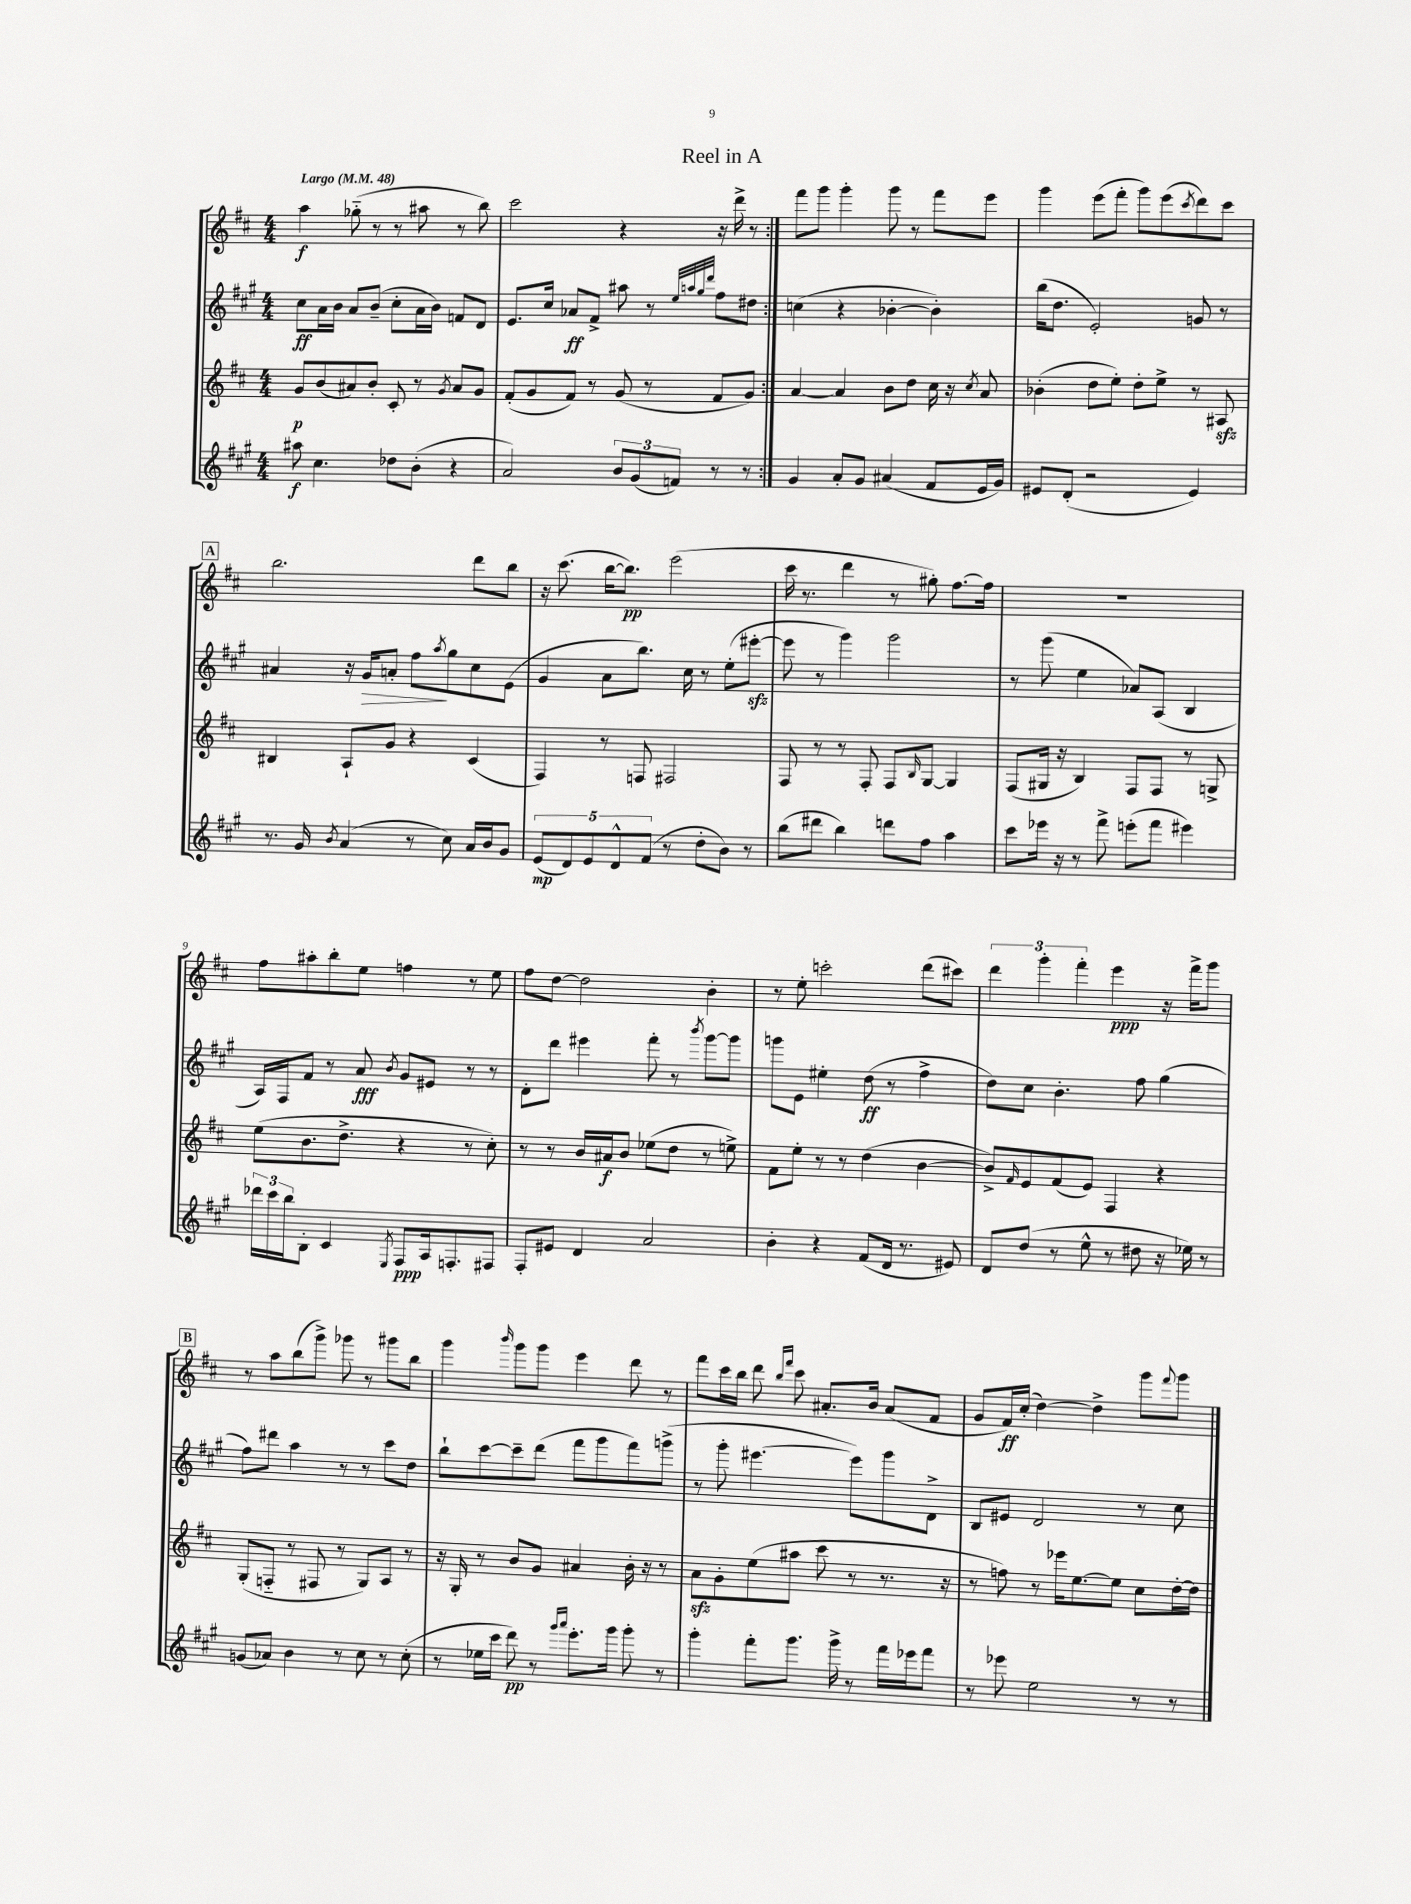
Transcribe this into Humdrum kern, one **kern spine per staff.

**kern	**kern	**kern	**kern
*staff4	*staff3	*staff2	*staff1
*clefG2	*clefG2	*clefG2	*clefG2
*k[f#c#g#]	*k[f#c#]	*k[f#c#g#]	*k[f#c#]
*M4/4	*M4/4	*M4/4	*M4/4
*MM48	*MM48	*MM48	*MM48
8aa#	8g	8cc#	4aa
4.cc#	(8b	16a	.
.	.	16b	.
.	8a#)	8a	(8gg-'~
.	8b'	(8b~	8r
8dd-	8c#'	8cc#'	8r
(8b'	8r	16a	8aa#
.	.	16b)	.
.	8qg	.	.
4r	8a#	8f	8r
.	8g	8d	8bb)
=	=	=	=
2a)	(8f#'	8.e	2ccc#
.	8g	.	.
.	.	16cc#	.
.	8f#)	8a-	.
.	8r	8f#^	.
12b	(8g	8aa#	4r
(12g#	.	.	.
.	8r	8r	.
12f)	.	.	.
.	.	32qqee	.
.	.	32qqaa	.
.	.	32qqgg#	.
.	.	32qqddd	.
8r	8f#	8ff#	16r
.	.	.	16ddd^
8r	8g)	8dd#	8r
=:|!	=:|!	=:|!	=:|!
4g#	[4a	(4cc	8fff#
.	.	.	8ggg
8a'	4a]	4r	4ggg'
8g#	.	.	.
(4a#	8b	[4b-'	8ggg
.	8dd	.	8r
8f#	16cc#	4b-'])	8fff#
.	16r	.	.
.	8qcc#	.	.
16e	8a	.	8eee
16g#)	.	.	.
=	=	=	=
8e#	(4b-'	(16bb	4ggg
.	.	8.dd	.
(8d'	.	.	.
2r	8dd	2e')	(8eee
.	8ee')	.	8fff#'
.	8dd'	.	8ggg)
.	8ee^	.	(8eee
.	.	.	8qccc#
4e#)	8r	8g	8ddd)
.	8A#	8r	8ccc#
=	=	=	=
8.r	4B#	4a#	2.bb
16g#	.	.	.
8qb	.	.	.
(4a	8A`	16r	.
.	.	16g#	.
.	8g	8a'	.
8r	4r	8ff#	.
.	.	8qaa	.
8cc#)	.	8gg#	.
16a	(4c#	8cc#	8ddd
16b	.	.	.
8g#	.	(8e	8bb
=	=	=	=
(10e	4F#)	4g#	16r
.	.	.	(8.ccc#
10d)	.	.	.
10e	.	.	.
.	8r	8a	[16bb
10d^^	.	.	.
.	.	.	8.bb])
.	8F	8.bb)	.
(10f#	.	.	.
8r	2F#	.	(2eee
.	.	16cc#	.
8dd'	.	8r	.
8b)	.	(8ee'	.
8r	.	[8eee#'	.
=	=	=	=
(8bb	8F#	8eee#]	16ccc#
.	.	.	8.r
8ddd#	8r	8r	.
4bb)	8r	4ggg#)	4ddd
.	8F#'	.	.
8ddd	8F#	2ggg#	8r
.	16qqB	.	.
8ff#	[8G	.	8gg#')
4aa	4G]	.	[8.ff#
.	.	.	16ff#]
=	=	=	=
8ccc#	(8F#	8r	1r
16eee-	16G#	(8ggg#	.
16r	16r	.	.
8r	4B)	4ee	.
8fff#^	.	.	.
(8eee'	8F#	8a-)	.
8fff#	8F#	(8A	.
4eee#)	8r	4B	.
.	8G^	.	.
=	=	=	=
24ddd-	(8ee	16A)	8ff#
24ccc#	.	.	.
.	.	16F#	.
24bb	.	.	.
8B'	8.b	8f#	8aa#'
4c#	.	8r	8bb'
.	8.dd^	.	.
.	.	8a	8ee
8qE	.	8qb	.
8F#	4r	8g#	4ff
16A	.	8e#	.
8.F'	.	.	.
.	8r	8r	8r
8F#	8cc#')	8r	8ee
=	=	=	=
8F#'	8r	8d'	8ff#
8e#	8r	8ddd	[8dd
4d	16b	4eee#	2dd]
.	16a#	.	.
.	8b	.	.
2a	(8ee-	8fff#'	.
.	8dd	8r	.
.	.	8qbbb	.
.	8r	[8ggg#	4b'
.	8ee^)	8ggg#]	.
=	=	=	=
4b'	8f#	8ggg	8r
.	8ee'	8e	8ee'
4r	8r	4ee#'	2ccc'
.	8r	.	.
(8f#	(4dd	(8dd	.
16d	.	8r	.
8.r	.	.	.
.	[4b	4ff#^	(8ddd
8e#)	.	.	8ccc#)
=	=	=	=
8d	8b^])	8dd)	6ddd
.	16qqf#	.	.
(8dd	8e	8cc#	.
.	.	.	6ggg'
8r	(8f#	4.b'	.
.	.	.	6fff#'
8ee^^	8e)	.	.
8r	4F#	.	4eee
8dd#	.	8ff#	.
16r	4r	(4gg#	16r
16ee-)	.	.	16fff#^
8r	.	.	8ggg
=	=	=	=
(8g	(8G'	8ff#)	8r
8a-)	8F'~	8ddd#	8aa
4b	8r	4aa	(8bb
.	8F#	.	8ggg^)
8r	8r	8r	8ggg-
8cc#	8G)	8r	8r
8r	8A	8ccc#	8ggg#
(8cc#'	8r	8dd	8bb
=	=	=	=
8r	16r	8bb`	4ggg
.	16G'	.	.
16ee-	8r	[8ccc#	.
16ccc#	.	.	.
.	.	.	16qqbbb
8ddd)	8b	8ccc#~]	8ggg
8r	8g	(8ddd	8ggg
16qqggg#	.	.	.
16qqaaa	.	.	.
8.eee'	4a#	8fff#	4eee
.	.	8ggg#	.
16ggg#	.	.	.
8ggg#'	16b'	8fff#)	8ddd
.	16r	.	.
8r	8r	(8ggg^	8r
=	=	=	=
4ggg#'	8a	8r	8fff#
.	8g'	8ggg#'	16ccc#
.	.	.	16bb
8fff#'	(8ee	[4.eee#	8ddd
.	.	.	16qqbb
.	.	.	16qqfff#
8.ggg#	8aa#	.	8ccc#
.	8ccc#	.	8.a#'
16ggg#^	.	.	.
8r	8r	8eee#])	.
.	.	.	16b
16fff#	8.r	8ggg#	(8a#
16eee-	.	.	.
8fff#	.	8d^	8f#
.	16r	.	.
=	=	=	=
8r	8r	8B	8g
8eee-	8ff)	8e#	16f#)
.	.	.	(16cc#'
2ee	8r	2d	[4dd)
.	16eee-	.	.
.	[8.ee	.	.
.	.	.	4dd^]
.	8ee]	.	.
8r	8cc#	8r	8ggg
.	.	.	8qqfff#
8r	[16dd'	8cc#	8ggg
.	16dd]	.	.
==	==	==	==
*-	*-	*-	*-
